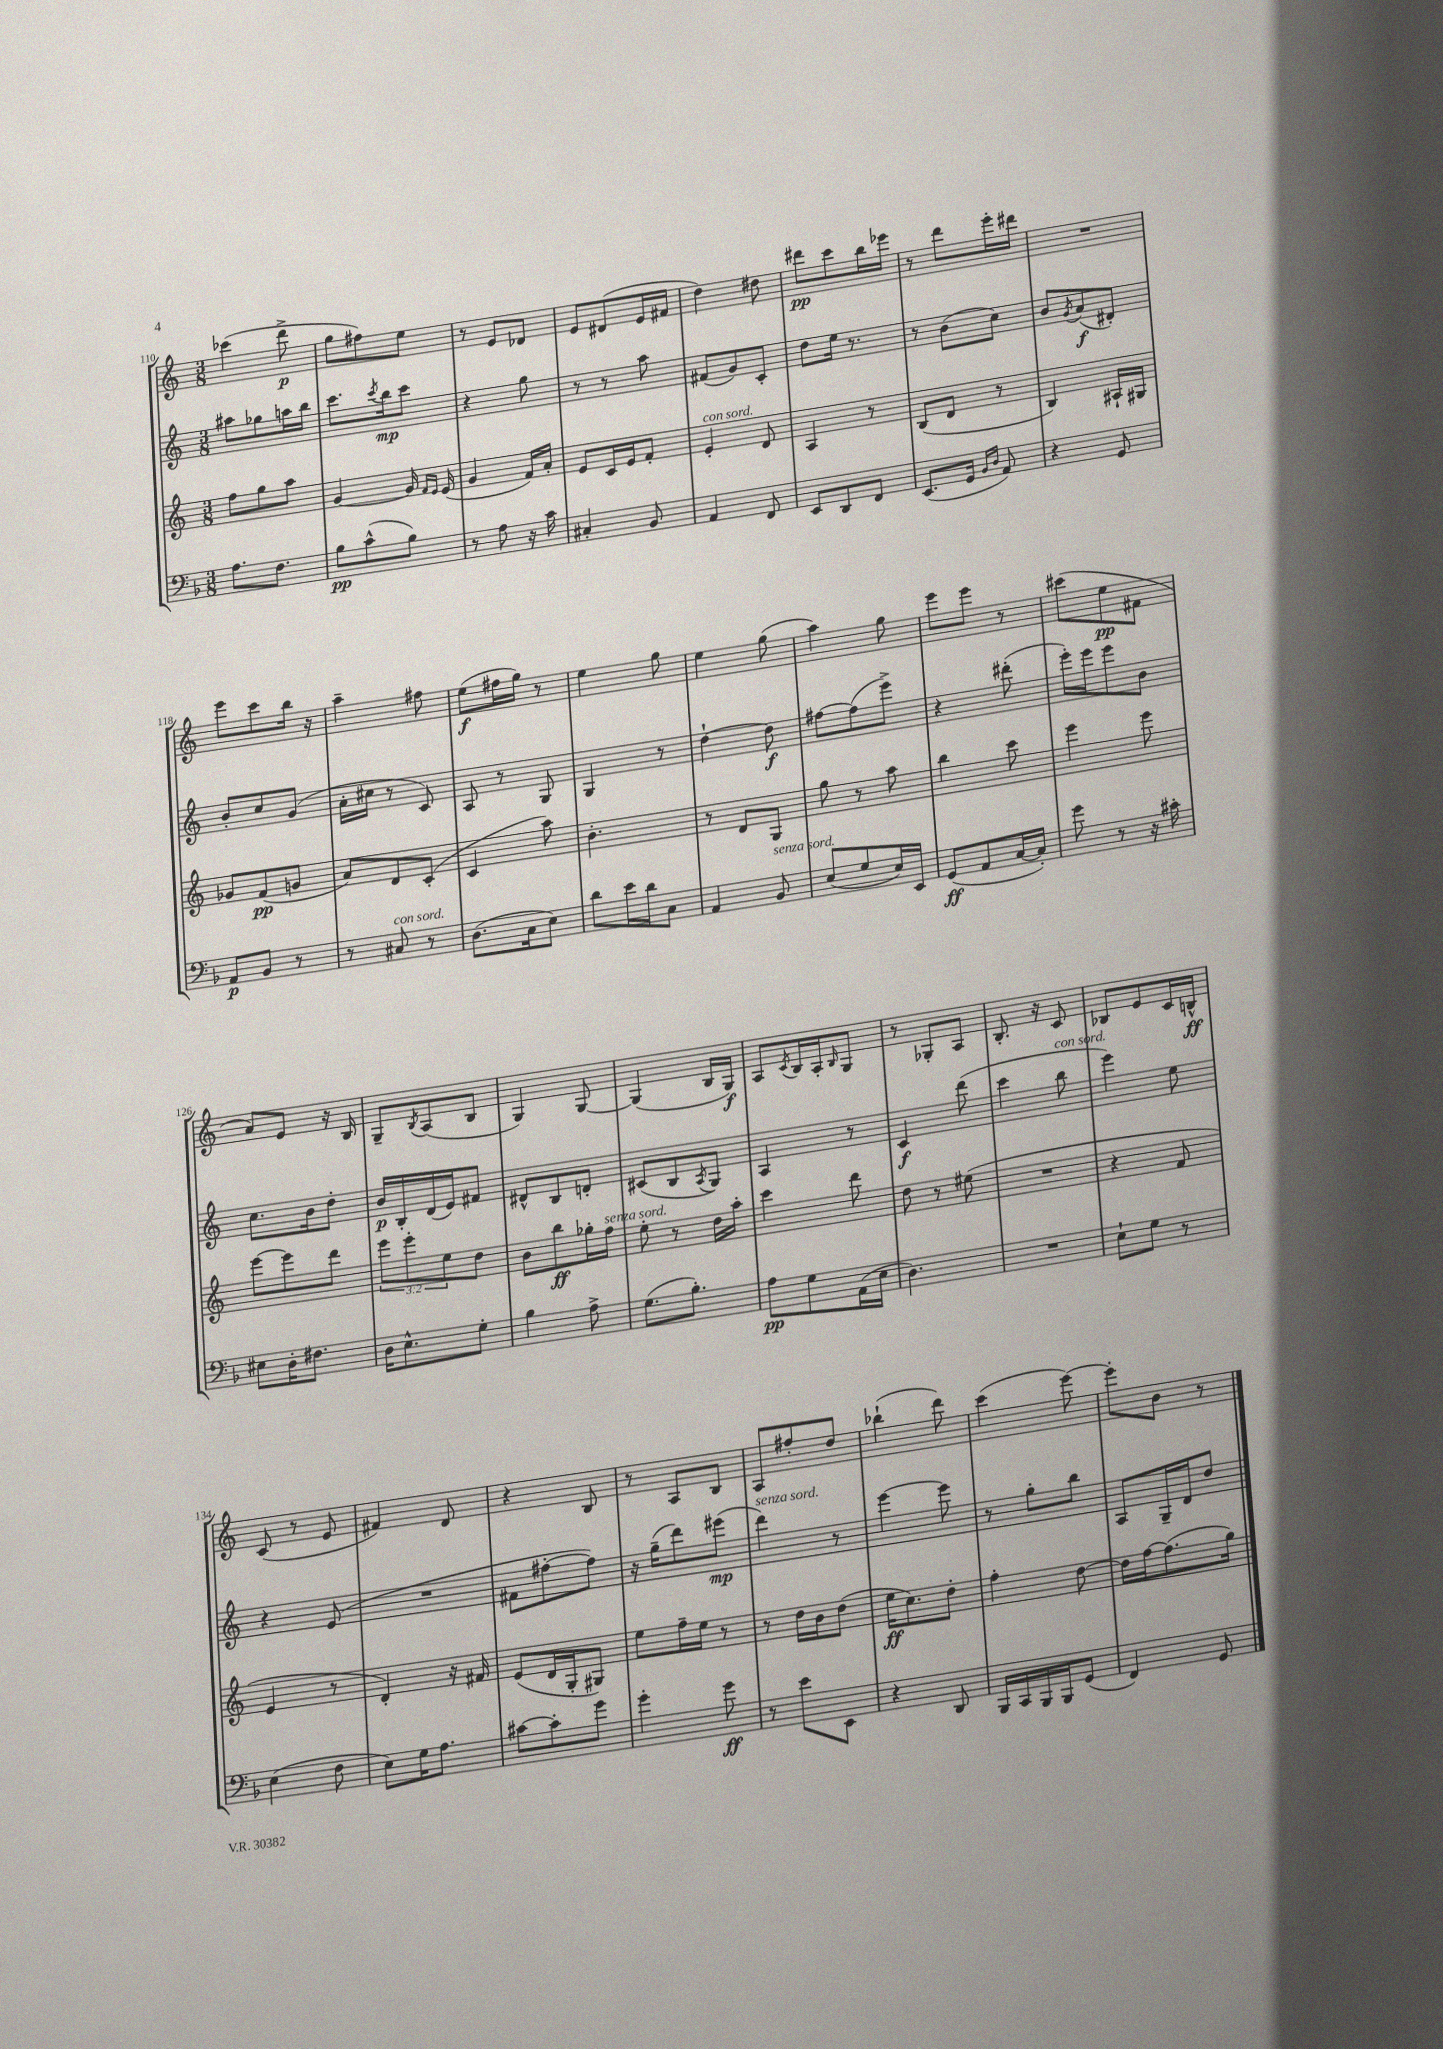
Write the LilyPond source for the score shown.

<<
\new StaffGroup <<
\new Staff = "s0" {
    \clef treble \key c \major \numericTimeSignature \time 3/8
    ces'''4( d'''8->\p |
    g''8 fis''8) e''8 |
    r8 e'8 des'8 |
    e'8 dis'8( e'16 fis'16 |
    d''4) dis''8 |
    dis'''8\pp c'''8 b''16 ees'''16 |
    r8 d'''8 e'''16-. dis'''16 |
    R4. |
    e'''8 c'''8 b''16 r16 |
    a''4-- fis''8 |
    e''8\f( fis''16 g''16) r8 |
    e''4 g''8 |
    e''4 g''8( |
    a''4) g''8 |
    e'''8 e'''8 r8 |
    cis'''8( e''8\pp fis'8 |
    a'8) e'8 r16 b16 |
    g8-- \acciaccatura { b8 } a8( b8 |
    g4) g8~ |
    g4( b16 g16\f) |
    a8 \acciaccatura { c'8 } b16 a16-. \grace { b16 } g8 |
    r8 ges8-. a8 |
    b8.-. r16 c'8 |
    bes8 e'8 c'16 b16-^\ff |
    c'8( r8 e'8 |
    fis'4) d'8 |
    r4 b8 |
    r8 a8 b8 |
    a8 fis''8-. d''8 |
    bes''4-!( d'''8) |
    c'''4( e'''8~) |
    e'''8-. b'8 r8 \bar "|." |
}
\new Staff = "s1" {
    \clef treble \key c \major \numericTimeSignature \time 3/8
    ais''8 ges''8 a''16 b''16 |
    c'''8. \acciaccatura { c'''8 } b''16\mp c'''8 |
    r4 g''8 |
    r8 r8 a''8 |
    fis'8( g'8) c'8-. |
    d''8 e''16 r8. |
    r8 b'8( c''8) |
    b'8 \acciaccatura { g'8 } a'8\f( dis'8-.) |
    b'8-. c''8 g'8( |
    a'16-. cis''16 r8 c'8) |
    a8 r8 g8 |
    g4 r8 |
    d''4~-! d''8\f |
    fis''8~ fis''8( e'''8->) |
    r4 dis'''8-.( |
    e'''16-.) e'''16 e'''8 b'8 |
    c''8. b'16 d''8-. |
    b'16\p b16-. d'16( e'16) fis'8 |
    dis'8-^ b8 d'8-. |
    cis'8( b8 \acciaccatura { a8 } g8) |
    a4 r8 |
    c'4\f d'''8( |
    c'''4 b''8^\markup { \italic "con sord." } |
    e'''4) e''8 |
    r4 e'8( |
    R4. |
    fis'8 fis''8~-. fis''8) |
    r16 g''16--( d'''8) eis'''8\mp( |
    d'''4^\markup { \italic "senza sord." }) r8 |
    e'''4~ e'''8 |
    r8 g''8-. b''8 |
    a8 g16-- d'16 d''8 \bar "|." |
}
\new Staff = "s2" {
    \clef treble \key c \major \numericTimeSignature \time 3/8 \override Staff.TupletNumber.text = #tuplet-number::calc-fraction-text
    f''8 g''8 a''8 |
    g'4~ g'16 \grace { f'16 e'16 } e'16( |
    g'4 f'16) a'16-. |
    e'8 c'16 e'16 f'8-. |
    e'4-.^\markup { \italic "con sord." } d'8 |
    a4 r8 |
    b8( d'8 r8 |
    b4) ais16-! gis16 |
    ges'8 f'8\pp( g'8 |
    a'8) d'8 c'8-.( |
    c'4 a''8) |
    b'4.-. |
    r8 d'8 g8 |
    g''8 r8 a''8 |
    b''4 c'''8 |
    e'''4 e'''8 |
    e'''8~ e'''8 d'''8 |
    \tuplet 3/2 { e'''8 e'''8-. e''8 } d''8 |
    b'8 b''8\ff ges''16-. f''16^\markup { \italic "senza sord." } |
    e''8-. r8 d''16 a''16-. |
    c'''4 d'''8 |
    d''8 r8 eis''8( |
    R4. |
    r4 f'8 |
    e'4 r8 |
    d'4-.) r16 fis'16 |
    e'8( d'16 g16-. gis8) |
    e''8 f''16-- e''16 r8 |
    r8 d''16 b'16 d''8( |
    e''16\ff c''8.) d''8-. |
    f''4-. d''8~ |
    d''16 f''16~ f''8.( g''16) \bar "|." |
}
\new Staff = "s3" {
    \clef bass \key f \major \numericTimeSignature \time 3/8
    a8. f8. |
    bes8\pp c'8-^( bes8) |
    r8 a8 r16 c'16 |
    cis4-. bes,8 |
    a,4 f,8 |
    e,8 d,8 f,8 |
    e,8.( g,16 \grace { bes,16 d16 } a,8) |
    r4 g,8 |
    a,8\p bes,8 r8 |
    r8 cis8^\markup { \italic "con sord." } r8 |
    d8.( c16 e8) |
    d'8 e'16 d'16 c8 |
    a,4 bes,8^\markup { \italic "senza sord." } |
    e8( g8 e16) e,16 |
    g,8\ff( a,8 c16~ c16-.) |
    g'8 r8 r16 cis'16-. |
    eis8 d16-. fis8. |
    d16 e8.-^ g8-. |
    bes4 a8-> |
    g8.( bes8.-.) |
    a8\pp g8 a,16( e16 |
    d4.) |
    R4. |
    e8-! g8 r8 |
    e4( f8 |
    e8) g16 a8. |
    cis'8~ cis'8-. g'8 |
    g'4-. g'8\ff |
    r8 e'8 e,8 |
    r4 d,8 |
    bes,,16 c,16 bes,,16 bes,,16 g,8( |
    f,4) g,8 \bar "|." |
}
>>
>>
\layout { \context { \Score currentBarNumber = #110 } }
